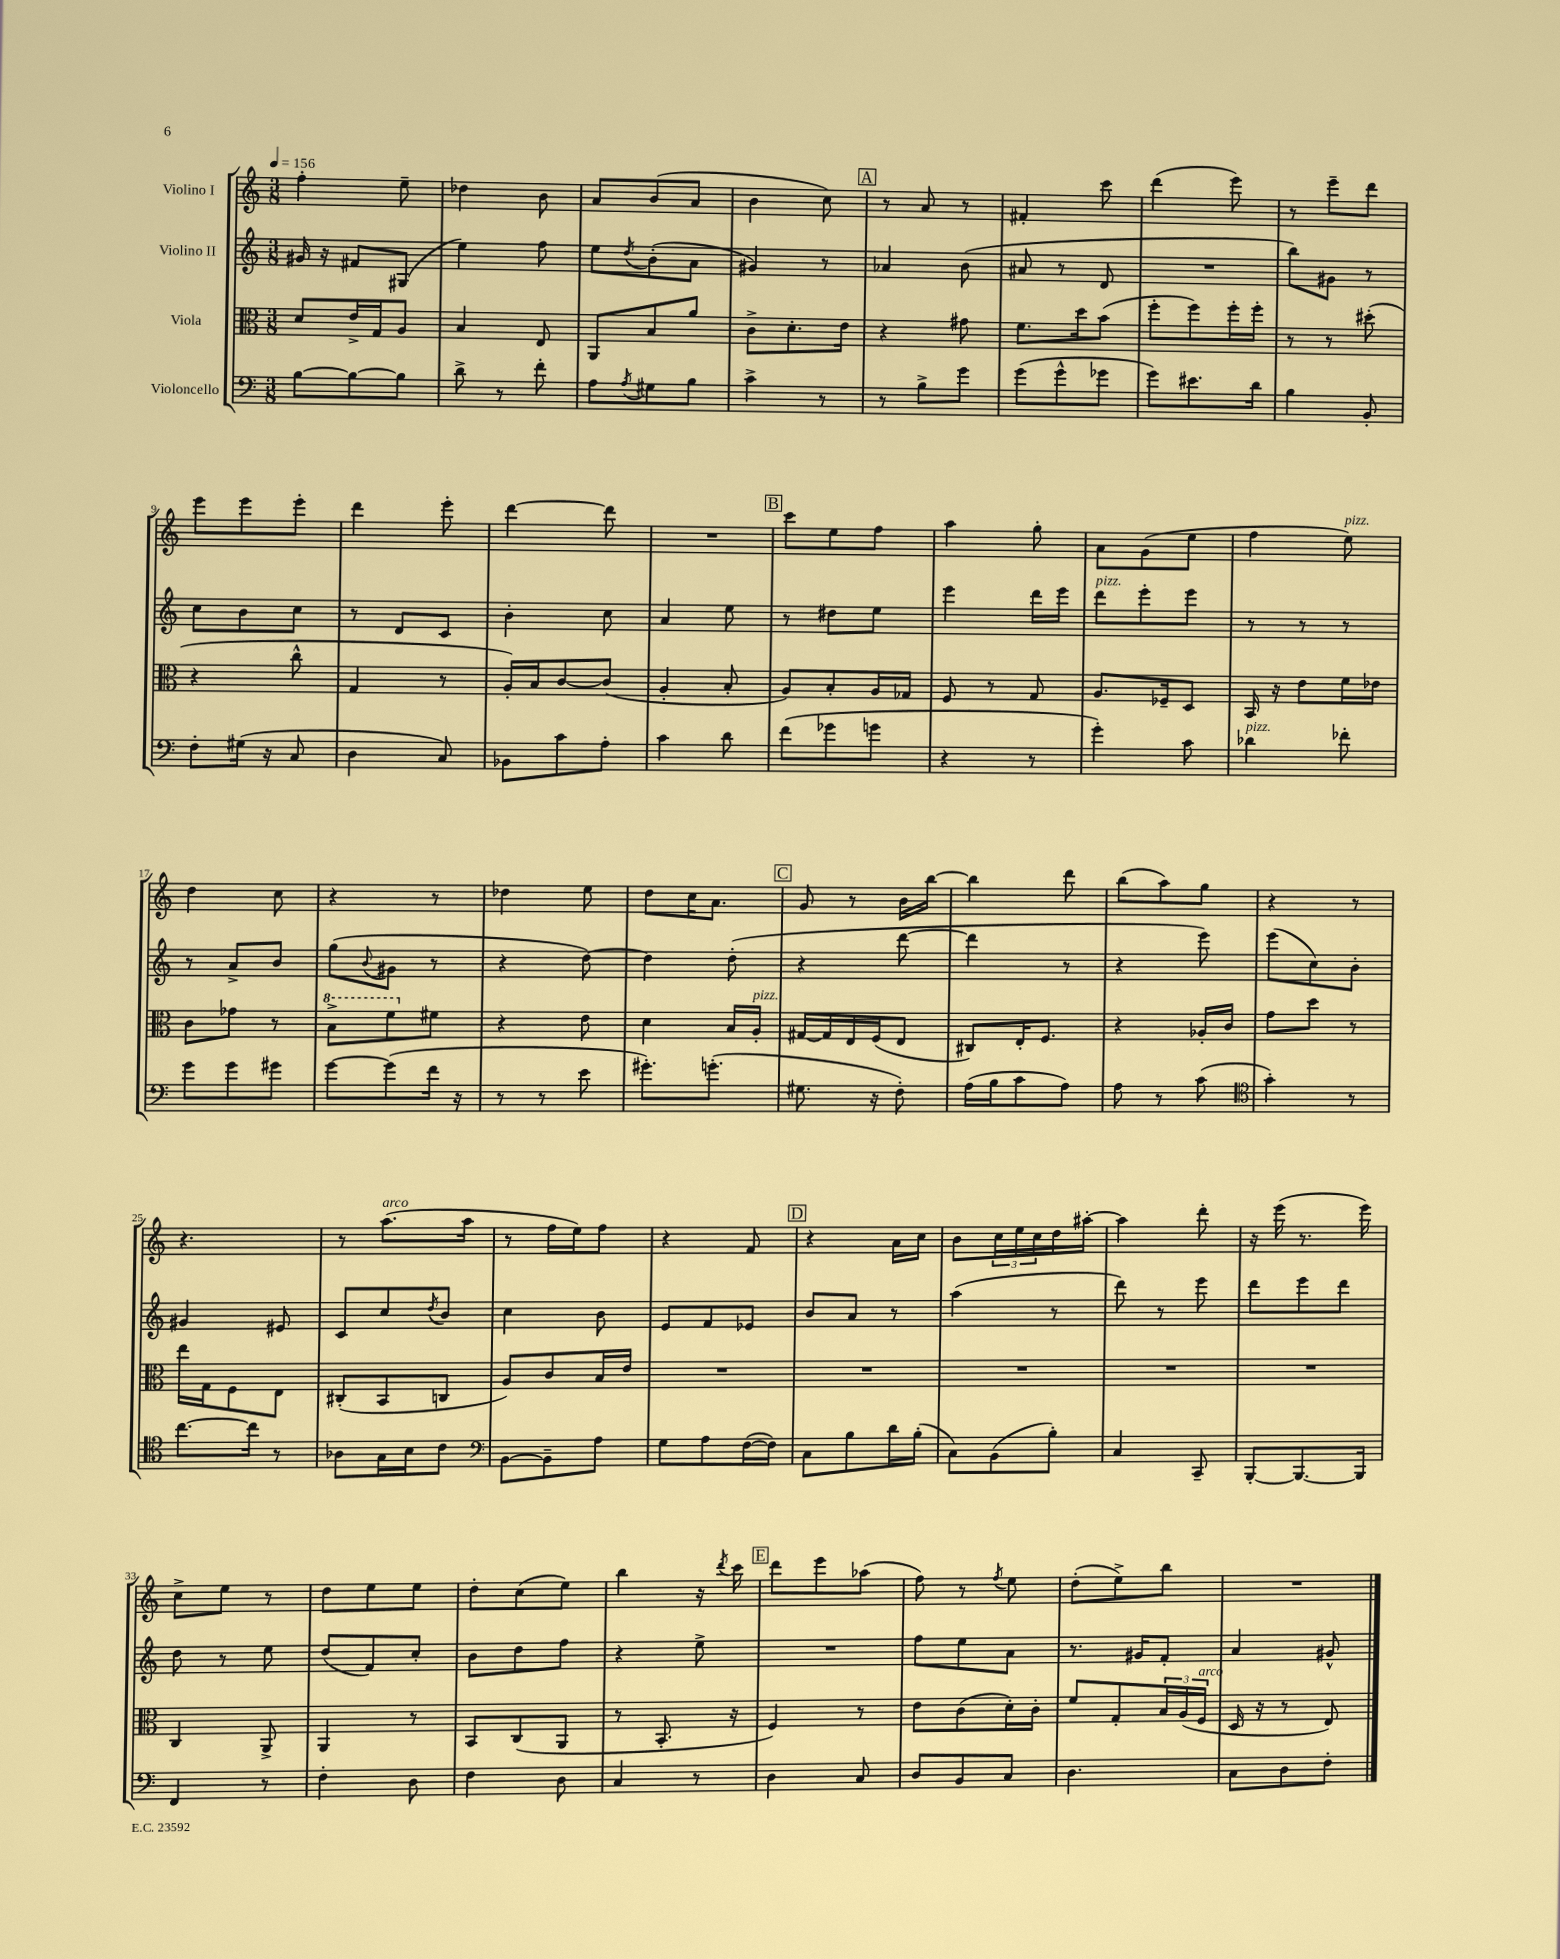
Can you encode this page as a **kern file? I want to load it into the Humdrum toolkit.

**kern	**kern	**kern	**kern
*part4	*part3	*part2	*part1
*staff4	*staff3	*staff2	*staff1
*I"Violoncello	*I"Viola	*I"Violino II	*I"Violino I
*clefF4	*clefC3	*clefG2	*clefG2
*k[]	*k[]	*k[]	*k[]
*M3/8	*M3/8	*M3/8	*M3/8
*MM156	*MM156	*MM156	*MM156
=1	=1	=1	=1
[8B\L	8d/L	16g#X/	4ff'\
.	.	16r	.
8B\_	16e^/L	8f#X/L	.
.	16G/J	.	.
8B\J]	8A/J	(8G#X/J	8ee~\
=2	=2	=2	=2
8d^\	4B/	4ee\)	4dd-X\
8r	.	.	.
8f'\	8E/	8ff\	8b\
=3	=3	=3	=3
8A\L	8AA/L	8ee\L	8a/L
8qA/	.	8qdd/	.
8G#X\	8B/	(8b'\	(8b/
8B\J	8a/J	8a\J	8a/J
=4	=4	=4	=4
4c^\	8c^\L	4g#X/)	4b\
.	8.d'\	.	.
8r	.	8r	8cc\)
.	16e\Jk	.	.
!!LO:REH:place=s1:t=A
=5	=5	=5	=5
8r	4r	4a-X/	8r
8B^\L	.	.	8a/
8g\J	8g#X\	(8b\	8r
=6	=6	=6	=6
(8g\L	8.f\L	8a#X/	4f#X'/
8g^^\	.	8r	.
.	16dd\k	.	.
8g-X\J	(8b\J	8d/	8ccc\
=7	=7	=7	=7
8g\L)	8ff'\L	4.r	(4ddd\
8.e#X\	8ff\)	.	.
.	16ff'\L	.	8eee\)
16d\Jk	16ff'\JJ	.	.
=8	=8	=8	=8
4B\	8r	8bb\L)	8r
.	8r	8g#X\J	8eee~\L
8BB'/	(8dd#X'\	8r	8ddd\J
!!LO:LB:g=z
=9	=9	=9	=9
8F'\L	4r	8cc\L	8eee\L
(16G#X\Jk	.	8b\	8eee\
16r	.	.	.
8C/	8cc^^\	8cc\J	8eee'\J
=10	=10	=10	=10
4D\	4G/	8r	4ddd\
.	.	8d/L	.
8C/)	8r	8c/J	8eee'\
=11	=11	=11	=11
8BB-X\L	16A'/LL)	4b'\	[4ddd\
.	16B/J	.	.
8c\	[8c/	.	.
8A'\J	(8c/J]	8cc\	8ddd\]
=12	=12	=12	=12
4c\	4A'/	4a/	4.r
8d\	8B'/	8ee\	.
!!LO:REH:place=s1:t=B
=13	=13	=13	=13
(8f\L	8A/L)	8r	8ccc\L
8g-X\	8B'/	8dd#X\L	8ee\
8gn\J	16A/L	8ee\J	8ff\J
.	16G-X/JJ	.	.
=14	=14	=14	=14
4r	8F/	4eee\	4aa\
.	8r	.	.
8r	8G/	16ddd\LL	8gg'\
.	.	16eee\JJ	.
=15	=15	=15	=15
!	!	!LO:TX:a:i:t=pizz.	!
4g'\)	8.A/L	8ddd\L	8a\L
.	.	8eee'\	(8g\
.	16F-X~/k	.	.
8c\	8D/J	8eee\J	8ee\J
=16	=16	=16	=16
!LO:TX:a:i:t=pizz.	!	!	!
4d-X\	16BB/	8r	4ff\
.	16r	.	.
.	8e\L	8r	.
!	!	!	!LO:TX:a:i:t=pizz.
8f-X'\	16f\L	8r	8ee\)
.	16e-X\JJ	.	.
!!LO:LB:g=z
=17	=17	=17	=17
8g\L	8c\L	8r	4dd\
8g\	8g-X\J	8a^/L	.
8g#X\J	8r	8b/J	8cc\
=18	=18	=18	=18
*	*8va	*	*
[8g\L	8b^\L	(8gg\L	4r
.	.	8qqb/	.
(8g\]	8ff\	8g#X\J	.
*	*X8va	*	*
16f\Jk	8f#X\J	8r	8r
16r	.	.	.
=19	=19	=19	=19
8r	4r	4r	4dd-X\
8r	.	.	.
8e\	8e\	[8dd\)	8ee\
=20	=20	=20	=20
8.g#X'\L)	4d\	4dd\]	8dd\L
.	.	.	16cc\K
(8.gn'\J	.	.	8.a\J
.	16B/LL	(8dd'\	.
!	!LO:TX:a:i:t=pizz.	!	!
.	16A'/JJ	.	.
!!LO:REH:place=s1:t=C
=21	=21	=21	=21
8.G#X\	[16G#X/LL	4r	8g/
.	16G#/]	.	.
.	16E/	.	8r
16r	(16F/J	.	.
8F'\)	8E/J	[8ddd\	16b\LL
.	.	.	[16bb\JJ
=22	=22	=22	=22
(16A\LL	8C#X/L)	4ddd\]	4bb\]
16B\J	.	.	.
8c\	16E'/K	.	.
.	8.F/J	.	.
8A\J)	.	8r	8ddd\
=23	=23	=23	=23
8A\	4r	4r	(8bb\L
8r	.	.	8aa\)
(8c\	16A-X'/LL	8eee\)	8gg\J
.	16c/JJ	.	.
=24	=24	=24	=24
*clefC4	*	*	*
4g'\)	8g\L	(8eee\L	4r
.	8dd\J	8cc\)	.
8r	8r	8b'\J	8r
!!LO:LB:g=z
=25	=25	=25	=25
[8.cc\L	16ee\LL	4g#X/	4.r
.	16G\J	.	.
.	8F\	.	.
16cc\Jk]	.	.	.
8r	8E\J	8e#X/	.
=26	=26	=26	=26
8A-X\L	(8C#X'/L	8c/L	8r
!	!	!	!LO:TX:a:i:t=arco
16G\L	8BB/	8cc/	(8.aa\L
16B\J	.	.	.
.	.	8qdd/	.
8c\J	8Cn/J	8b/J	.
.	.	.	16aa\Jk
=27	=27	=27	=27
*clefF4	*	*	*
[8BB\L	8A/L)	4cc\	8r
8BB~\]	8c/	.	16ff\LL
.	.	.	16ee\J)
8A\J	16B/L	8b\	8ff\J
.	16e/JJ	.	.
=28	=28	=28	=28
8G\L	4.r	8e/L	4r
8A\	.	8f/	.
([16F\L	.	8e-X/J	8f/
16F\JJ])	.	.	.
!!LO:REH:place=s1:t=D
=29	=29	=29	=29
8C\L	4.r	8b/L	4r
8B\	.	8a/J	.
16d\L	.	8r	16a\LL
(16B'\JJ	.	.	16cc\JJ
=30	=30	=30	=30
8C\L)	4.r	(4aa\	8b\L
(8BB\	.	.	24cc\L
.	.	.	24ee\
.	.	.	24cc\
8B'\J)	.	8r	16dd\
.	.	.	[16aa#X'\JJ
=31	=31	=31	=31
4C/	4.r	8ddd\)	4aa#\]
.	.	8r	.
8CC~/	.	8eee\	8ddd'\
=32	=32	=32	=32
[8BBB'/L	4.r	8ddd\L	16r
.	.	.	(16eee\
8.BBB/_	.	8eee\	8.r
.	.	8ddd\J	.
16BBB/Jk]	.	.	16eee\)
!!LO:LB:g=z
=33	=33	=33	=33
4FF/	4C/	8dd\	8cc^\L
.	.	8r	8ee\J
8r	8AA^/	8ee\	8r
=34	=34	=34	=34
4F'\	4AA/	(8dd/L	8dd\L
.	.	8f/)	8ee\
8D\	8r	8cc'/J	8ee\J
=35	=35	=35	=35
4F\	8BB/L	8b\L	8dd'\L
.	(8C/	8dd\	(8cc\
8D\	8AA/J	8ff\J	8ee\J)
=36	=36	=36	=36
4C/	8r	4r	4bb\
.	8.BB'/	.	.
8r	.	8ee^\	16r
.	.	.	8qddd/
.	16r	.	16ccc\
!!LO:REH:place=s1:t=E
=37	=37	=37	=37
4D\	4F/)	4.r	8ddd\L
.	.	.	8eee\
8C/	8r	.	(8aa-X\J
=38	=38	=38	=38
8D/L	8e\L	8ff\L	8ff\)
8BB/	(8c\	8ee\	8r
.	.	.	8qff/
8C/J	16d'\L)	8a\J	8ee\
.	16c'\JJ	.	.
=39	=39	=39	=39
4.D\	8f/L	8.r	(8dd'\L
.	8G'/	.	8ee^\)
.	.	16g#X/KL	.
.	24B/L	8f'/J	8bb\J
.	(24A/	.	.
!	!LO:TX:a:i:t=arco	!	!
.	24F/JJ	.	.
=40	=40	=40	=40
8C\L	16D/	4a/	4.r
.	16r	.	.
8D\	8r	.	.
8F'\J	8E/)	8g#X^^/	.
==	==	==	==
*-	*-	*-	*-
